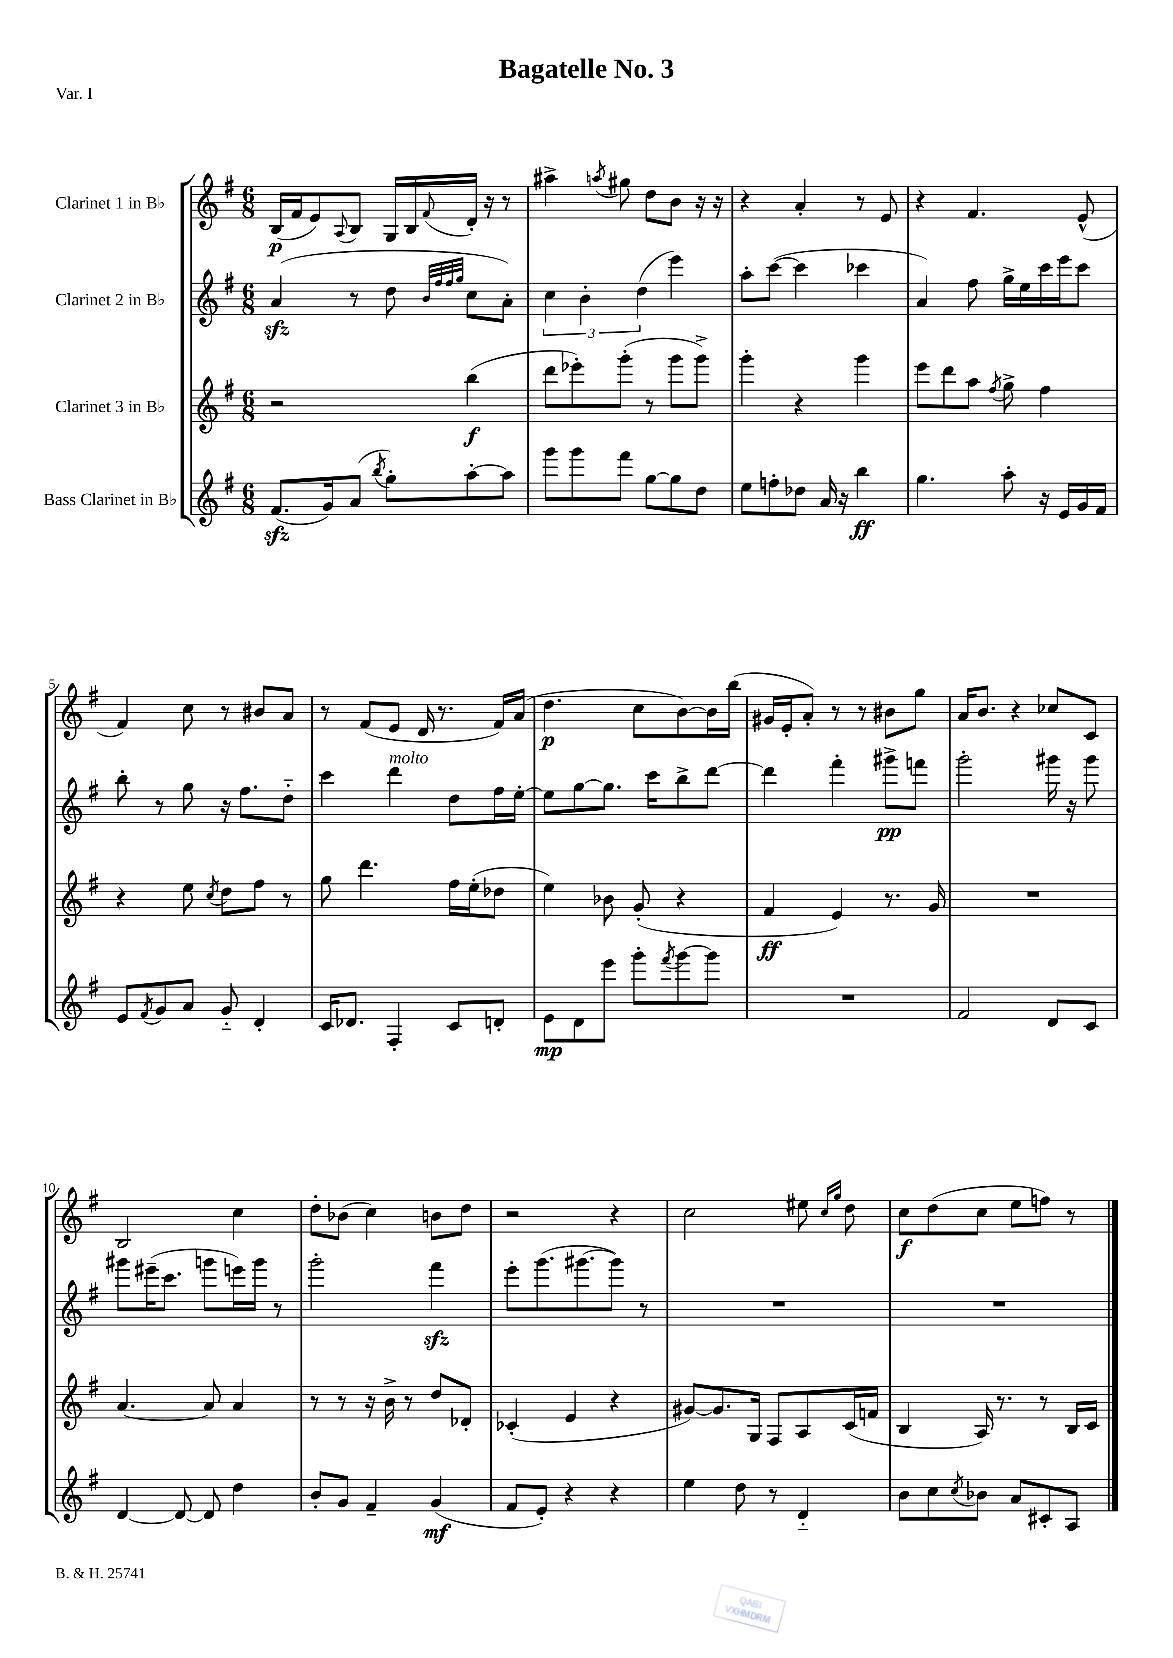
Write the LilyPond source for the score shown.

\header { title = "Bagatelle No. 3" piece = "Var. I" }
<<
\new StaffGroup <<
\new Staff = "s0" \with { instrumentName = "Clarinet 1 in Bb" } {
    \clef treble \key g \major \numericTimeSignature \time 6/8
    b16\p( fis'16 e'8) \appoggiatura { a8 } b8 g16 b16 \appoggiatura { fis'8 } d'16-. r16 r8 |
    ais''4-> \acciaccatura { a''8 } gis''8 d''8 b'8 r16 r16 |
    r4 a'4-. r8 e'8 |
    r4 fis'4. e'8-^( |
    fis'4) c''8 r8 bis'8 a'8 |
    r8 fis'8( e'8 d'16 r8. fis'16) a'16( |
    d''4.\p c''8 b'8~) b'16 b''16( |
    gis'16 e'16-. a'8-.) r8 r8 bis'8 g''8 |
    a'16 b'8. r4 ces''8 c'8 |
    b2 c''4 |
    d''8-. bes'8( c''4) b'8 d''8 |
    r2 r4 |
    c''2 eis''8 \grace { c''16 g''16 } d''8 |
    c''8\f d''8( c''8 e''8 f''8) r8 \bar "|." |
}
\new Staff = "s1" \with { instrumentName = "Clarinet 2 in Bb" } {
    \clef treble \key g \major \numericTimeSignature \time 6/8
    a'4\sfz( r8 d''8 \grace { b'32 fis''32 fis''32 g''32 } c''8 a'8-.) |
    \tuplet 3/2 { c''4 b'4-. d''4( } e'''4) |
    a''8-. c'''8~( c'''4 ces'''4 |
    a'4) fis''8 g''16-> e''16 c'''16 e'''16 c'''8 |
    b''8-. r8 g''8 r16 fis''8. d''8-_ |
    c'''4 d'''4^\markup { \italic "molto" } d''8 fis''16 e''16~-. |
    e''8 g''8~ g''8. c'''16 b''8-> d'''8~ |
    d'''4 fis'''4-. gis'''8->\pp f'''8 |
    g'''2-. gis'''16 r16 gis'''8 |
    gis'''8 eis'''16--( c'''8. g'''8 e'''16) g'''16 r8 |
    g'''2-. fis'''4\sfz |
    e'''8-. g'''8.( gis'''8.~ gis'''8) r8 |
    R2. |
    R2. \bar "|." |
}
\new Staff = "s2" \with { instrumentName = "Clarinet 3 in Bb" } {
    \clef treble \key g \major \numericTimeSignature \time 6/8
    r2 b''4\f( |
    d'''8 ees'''8-.) g'''8-.( r8 g'''8 g'''8->) |
    g'''4-. r4 g'''4 |
    e'''8 d'''8 a''8 \acciaccatura { fis''8 } g''8-> fis''4 |
    r4 e''8 \acciaccatura { c''8 } d''8 fis''8 r8 |
    g''8 d'''4. fis''16 e''16-.( des''8 |
    e''4) bes'8 g'8-.( r4 |
    fis'4\ff e'4) r8. g'16 |
    R2. |
    a'4.~ a'8 a'4 |
    r8 r8 r16 b'16-> r8 d''8 des'8-. |
    ces'4-.( e'4 r4 |
    gis'8~) gis'8. g16 fis8 a8 c'16( f'16 |
    b4 a16) r8. r8 b16 c'16 \bar "|." |
}
\new Staff = "s3" \with { instrumentName = "Bass Clarinet in Bb" } {
    \clef treble \key g \major \numericTimeSignature \time 6/8
    fis'8.\sfz( g'16) a'8( \acciaccatura { b''8 } g''8-.) a''8~-. a''8 |
    g'''8 g'''8 fis'''8 g''8~ g''8 d''8 |
    e''8 f''8-. des''8 a'16 r16 b''4\ff |
    g''4. a''8-. r16 e'16 g'16 fis'16 |
    e'8 \acciaccatura { fis'8 } g'8 a'8 g'8-_ d'4-. |
    c'16 des'8. fis4-. c'8 d'8-. |
    e'8\mp d'8 e'''8 g'''8-. \acciaccatura { fis'''8 } g'''8~ g'''8 |
    R2. |
    fis'2 d'8 c'8 |
    d'4~ d'8~ d'8 d''4 |
    b'8-. g'8 fis'4-- g'4\mf( |
    fis'8 e'8-.) r4 r4 |
    e''4 d''8 r8 d'4-_ |
    b'8 c''8 \acciaccatura { c''8 } bes'8 a'8 cis'8-. a8 \bar "|." |
}
>>
>>
